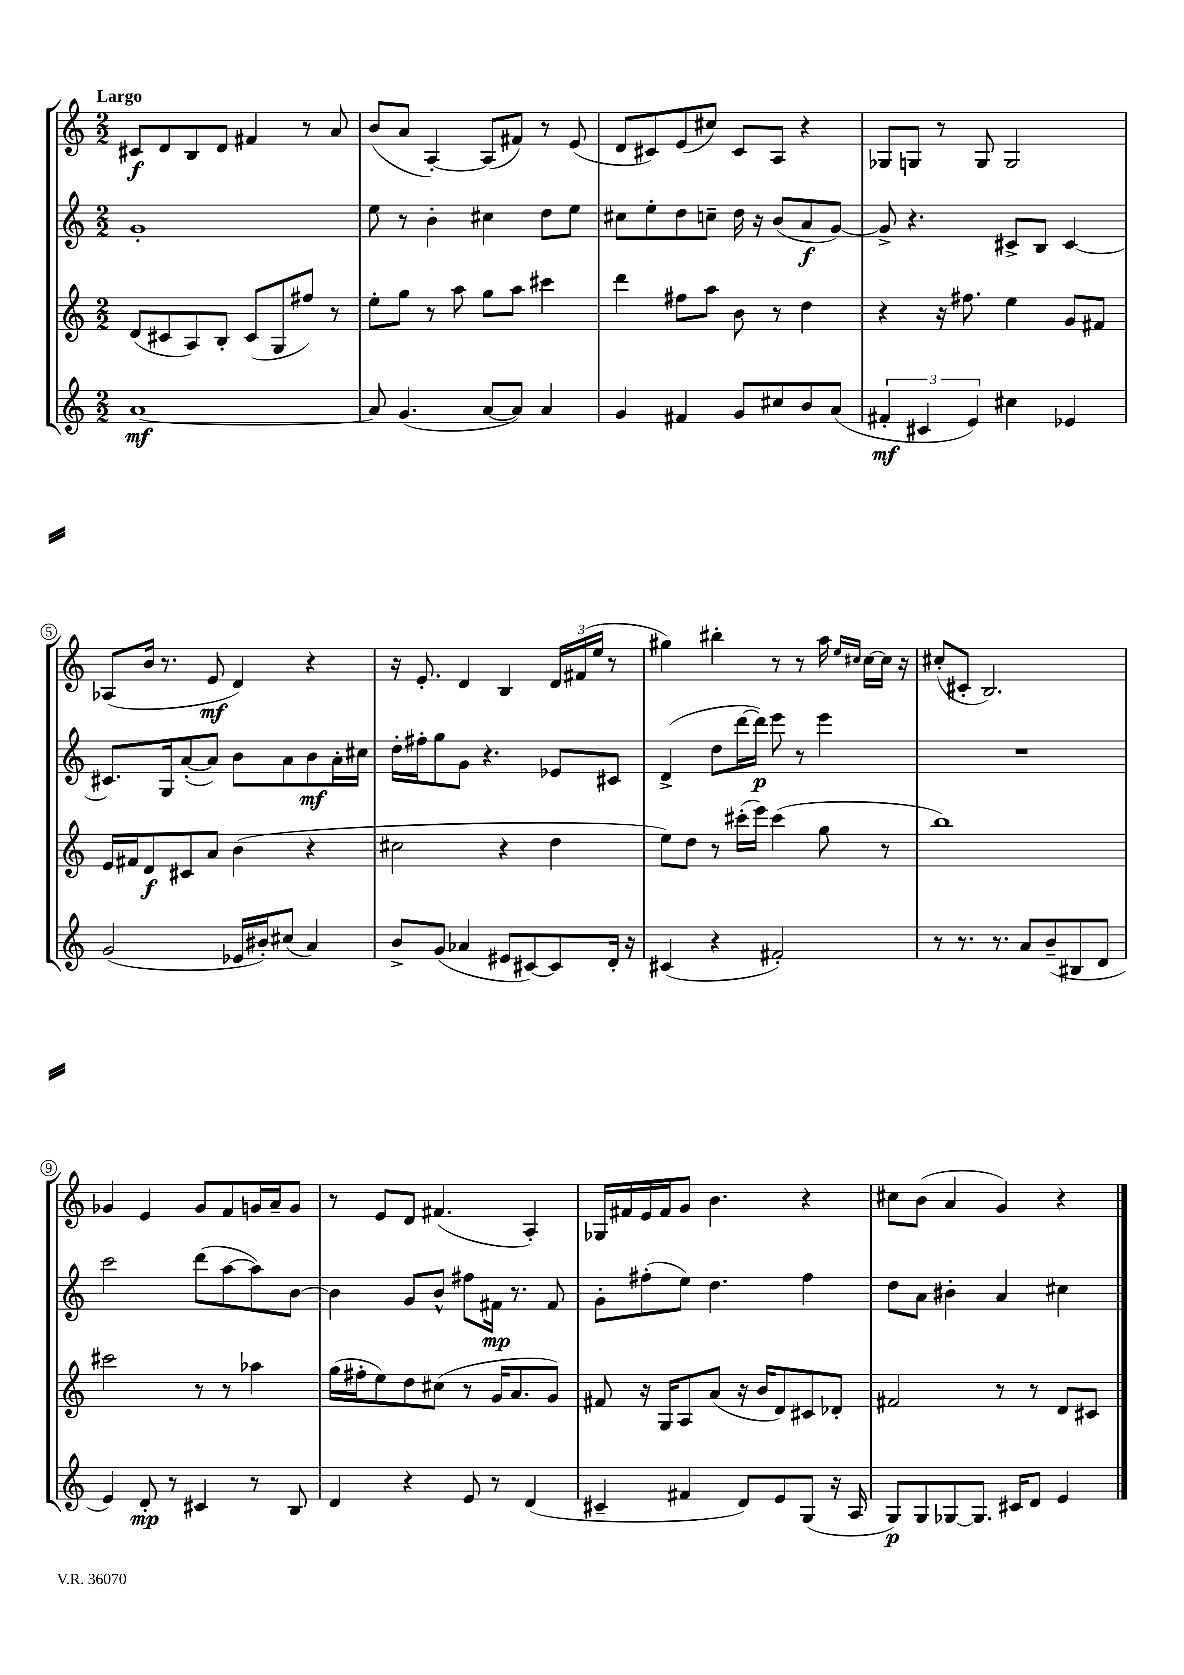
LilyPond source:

<<
\new StaffGroup <<
\new Staff = "s0" {
    \clef treble \key c \major \numericTimeSignature \time 2/2 \tempo "Largo"
    cis'8\f d'8 b8 d'8 fis'4 r8 a'8 |
    b'8( a'8 a4~-.) a8( fis'8) r8 e'8( |
    d'8 cis'8) e'8( cis''8) cis'8 a8 r4 |
    ges8 g8 r8 g8 g2 |
    aes8( b'16 r8. e'8\mf d'4) r4 |
    r16 e'8.-. d'4 b4 \tuplet 3/2 { d'16 fis'16( e''16 } r8 |
    gis''4) bis''4-. r8 r8 a''16 \grace { e''16 cis''16 } cis''16~ cis''16 r16 |
    cis''8-.( cis'8-. b2.) |
    ges'4 e'4 ges'8 f'8 g'16 a'16-- g'8 |
    r8 e'8 d'8 fis'4.( a4-.) |
    ges16 fis'16 e'16 fis'16 g'8 b'4. r4 |
    cis''8 b'8( a'4 g'4) r4 \bar "|." |
}
\new Staff = "s1" {
    \clef treble \key c \major \numericTimeSignature \time 2/2
    g'1-. |
    e''8 r8 b'4-. cis''4 d''8 e''8 |
    cis''8 e''8-. d''8 c''8-- d''16 r16 b'8( a'8\f g'8~) |
    g'8-> r4. cis'8-> b8 cis'4~ |
    cis'8. g16 a'8~-.( a'8) b'8 a'8 b'8\mf a'16-. cis''16 |
    d''16-. fis''16-. g''8 g'8 r4. ees'8 cis'8 |
    d'4->( d''8 d'''16~ d'''16\p) e'''8 r8 e'''4 |
    R1 |
    c'''2 d'''8( a''8~ a''8) b'8~ |
    b'4 g'8 b'8-^ fis''8 fis'16\mp r8. fis'8 |
    g'8-. fis''8-.( e''8) d''4. fis''4 |
    d''8 a'8 bis'4-. a'4 cis''4 \bar "|." |
}
\new Staff = "s2" {
    \clef treble \key c \major \numericTimeSignature \time 2/2
    d'8( cis'8 a8) b8-. cis'8( g8 fis''8) r8 |
    e''8-. g''8 r8 a''8 g''8 a''8 cis'''4 |
    d'''4 fis''8 a''8 b'8 r8 d''4 |
    r4 r16 fis''8. e''4 g'8 fis'8 |
    e'16 fis'16 d'8\f cis'8 a'8 b'4( r4 |
    cis''2 r4 d''4 |
    e''8) d''8 r8 cis'''16-.( e'''16) cis'''4( g''8 r8 |
    b''1) |
    cis'''2 r8 r8 aes''4 |
    g''16( fis''16-. e''8) d''8 cis''8( r8 g'16 a'8. g'8) |
    fis'8 r16 g16 a8 a'8( r16 b'16 d'8) cis'8 des'8-. |
    fis'2 r8 r8 d'8 cis'8 \bar "|." |
}
\new Staff = "s3" {
    \clef treble \key c \major \numericTimeSignature \time 2/2
    a'1~\mf |
    a'8 g'4.( a'8~ a'8) a'4 |
    g'4 fis'4 g'8 cis''8 b'8 a'8( |
    \tuplet 3/2 { fis'4-.\mf cis'4 e'4) } cis''4 ees'4 |
    g'2( ees'16 bis'16-.) cis''8( a'4) |
    b'8-> g'8( aes'4 eis'8 cis'8~) cis'8 d'16-. r16 |
    cis'4( r4 fis'2-.) |
    r8 r8. r8. a'8 b'8--( bis8 d'8 |
    e'4) d'8-.\mp r8 cis'4 r8 b8 |
    d'4 r4 e'8 r8 d'4( |
    cis'4-- fis'4 d'8) e'8 g8( r16 a16 |
    g8\p) g8 ges8~ ges8. cis'16 d'8 e'4 \bar "|." |
}
>>
>>
\layout { \context { \Score \override BarNumber.stencil = #(make-stencil-circler 0.1 0.3 ly:text-interface::print) } }
